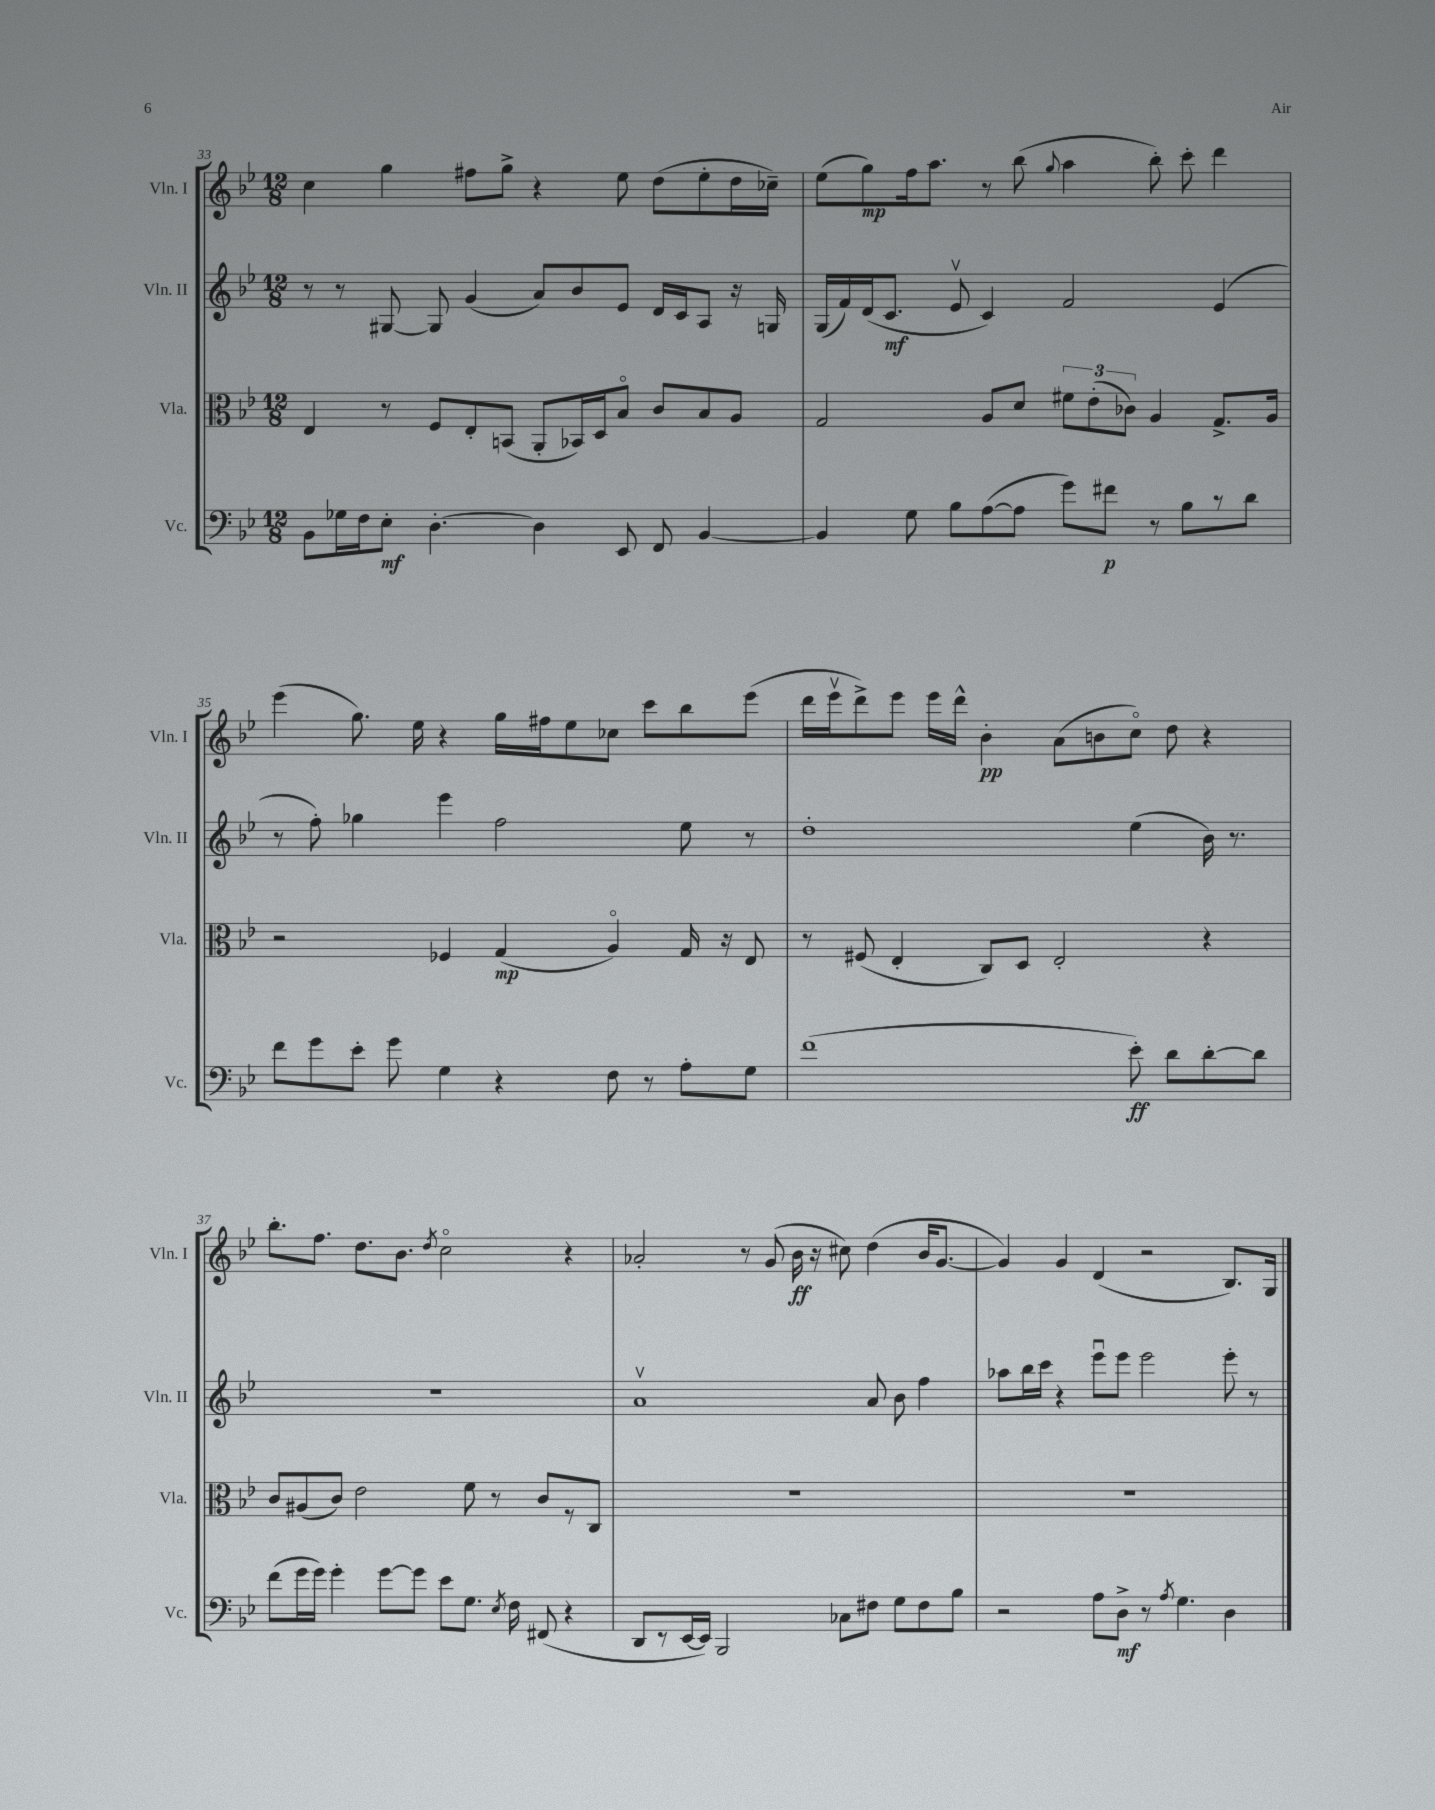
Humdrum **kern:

**kern	**kern	**kern	**kern
*staff4	*staff3	*staff2	*staff1
*clefF4	*clefC3	*clefG2	*clefG2
*k[b-e-]	*k[b-e-]	*k[b-e-]	*k[b-e-]
*M12/8	*M12/8	*M12/8	*M12/8
8BB-	4E-	8r	4cc
16G-	.	8r	.
16F	.	.	.
8E-'	8r	[8G#	4gg
[4.D'	8F	8G#]	.
.	8E-'	(4g	8ff#
.	(8BB	.	8gg^
4D]	8AA'	8a)	4r
.	16BB-)	8b-	.
.	16D	.	.
8EE-	8B-o	8e-	8ee-
8FF	8c	16d	(8dd
.	.	16c	.
[4BB-	8B-	8A	8ee-'
.	8A	16r	16dd
.	.	16G	16cc-~)
=	=	=	=
4BB-]	2G	(16G	(8ee-
.	.	16f)	.
.	.	(16d	8gg)
.	.	8.c	.
8G	.	.	16ff
.	.	.	8.aa
8B-	.	8e-v	.
([8A	8A	4c)	8r
8A]	8d	.	(8bb-
.	.	.	8qqgg
8g)	12f#	2f	4aa
.	(12e-'	.	.
8f#	.	.	.
.	12c-)	.	.
8r	4A	.	8bb-')
8B-	.	.	8ccc'
8r	8.G^	(4e-	4ddd
8d	.	.	.
.	16A	.	.
=	=	=	=
8f	2r	8r	(4eee-
8g	.	8ff')	.
8e-'	.	4gg-	8.gg)
8g	.	.	.
.	.	.	16ee-
4G	4F-	4eee-	4r
4r	(4G	2ff	16gg
.	.	.	16ff#
.	.	.	8ee-
8F	4Ao)	.	8cc-
8r	.	.	8ccc
8A'	16G	8ee-	8bb-
.	16r	.	.
8G	8E-	8r	(8eee-
=	=	=	=
(1f	8r	1dd'	16ddd
.	.	.	16eee-v
.	(8F#	.	8ddd^)
.	4E-'	.	8eee-
.	.	.	16eee-
.	.	.	16ddd^^
.	8C)	.	4b-'
.	8D	.	.
.	2E-'	.	(8a
.	.	.	8b
8e-')	.	(4ee-	8cco)
8d	.	.	8dd
[8d'	4r	16b-)	4r
.	.	8.r	.
8d]	.	.	.
=	=	=	=
(8f	8c	1.r	8.bb-'
16g	(8A#	.	.
16g)	.	.	8.ff
4g'	8c)	.	.
.	2e-	.	8.dd
[8g	.	.	.
.	.	.	8.b-
8g]	.	.	.
.	.	.	8qdd
8e-	.	.	2cco
8.G	8f	.	.
.	8r	.	.
8qE-	.	.	.
16F	.	.	.
(8FF#	8c	.	.
4r	8r	.	4r
.	8C	.	.
=	=	=	=
8DD	1.r	1av	2a-'
8r	.	.	.
[16EE-	.	.	.
16EE-])	.	.	.
2BBB-	.	.	.
.	.	.	8r
.	.	.	(8g
.	.	.	16b-
.	.	.	16r
8C-	.	.	8cc#)
8F#	.	8a	(4dd
8G	.	8b-	.
8F#	.	4ff	16b-
.	.	.	[8.g
8B-	.	.	.
=	=	=	=
2r	1.r	8aa-	4g])
.	.	16bb-	.
.	.	16ccc	.
.	.	4r	4g
8A	.	8eee-u	(4d
8D^	.	8eee-	.
8r	.	2eee-	2r
8qA	.	.	.
4.G	.	.	.
4D	.	8eee-'	8.B-)
.	.	8r	.
.	.	.	16G
==	==	==	==
*-	*-	*-	*-
